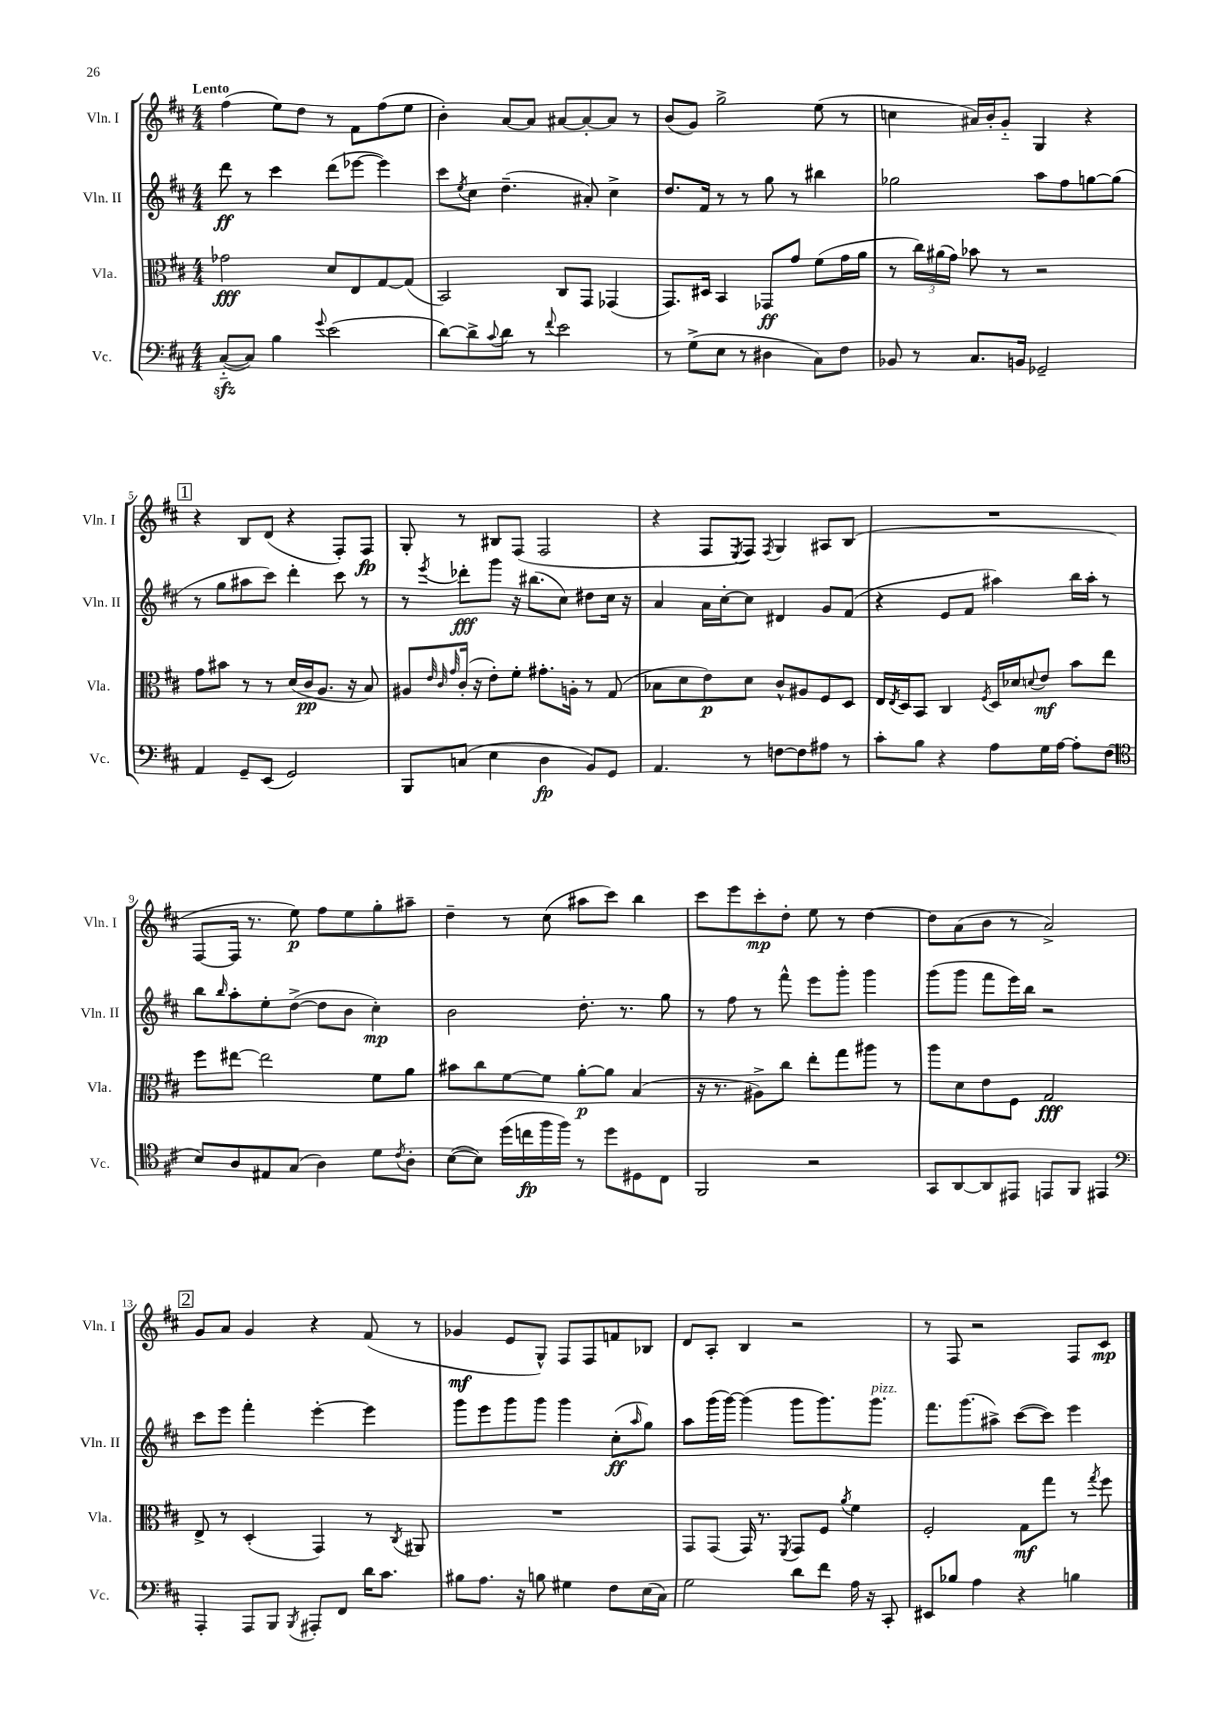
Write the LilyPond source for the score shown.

<<
\new StaffGroup <<
\new Staff = "s0" \with { instrumentName = "Vln. I" shortInstrumentName = "Vln. I" } {
    \clef treble \key d \major \numericTimeSignature \time 4/4 \tempo "Lento"
    fis''4( e''8) d''8 r8 fis'8 fis''8( e''8 |
    b'4-.) a'8~ a'8 ais'8~ ais'8~-. ais'8 r8 |
    b'8( g'8) g''2-> e''8( r8 |
    c''4 ais'16) b'16-. g'8-_ g4 r4 |
    \mark \markup { \box "1" } r4 b8 d'8( r4 fis8-.) fis8\fp |
    g8-. r8 bis8 fis8( fis2 |
    r4 fis8 \acciaccatura { e8 } fis8) \acciaccatura { fis8 } g4 ais8 b8( |
    R1 |
    fis8~ fis16 r8. e''8\p) fis''8 e''8 g''8-. ais''8-- |
    d''4-- r8 cis''8( ais''8 cis'''8) b''4 |
    cis'''8 e'''8 cis'''8-.\mp d''8-. e''8 r8 d''4~ |
    d''8 a'8( b'8 r8 a'2->) |
    \mark \markup { \box "2" } g'8 a'8 g'4 r4 fis'8( r8 |
    ges'4\mf e'8 g8-^) fis8 fis8 f'8 bes8 |
    d'8 a8-. b4 r2 |
    r8 fis8 r2 fis8 cis'8\mp \bar "|." |
}
\new Staff = "s1" \with { instrumentName = "Vln. II" shortInstrumentName = "Vln. II" } {
    \clef treble \key d \major \numericTimeSignature \time 4/4
    d'''8\ff r8 cis'''4 d'''8( ees'''8~ ees'''4) |
    cis'''8 \acciaccatura { e''8 } cis''8 d''4.--( ais'8-.) cis''4-> |
    d''8. fis'16 r8 r8 g''8 r8 bis''4 |
    ges''2 a''8 fis''8 g''8~ g''8( |
    \mark \markup { \box "1" } r8 g''8 ais''8 cis'''8) d'''4-. cis'''8 r8 |
    r8 \acciaccatura { e'''8 } des'''8-.\fff g'''8 r16 bis''8.( cis''8) dis''8 cis''16 r16 |
    a'4 a'16 cis''16~-. cis''8 dis'4 g'8 fis'8( |
    r4 e'8 fis'8 ais''4) b''16 ais''16-. r8 |
    b''8 \grace { b''16 } a''8-. e''8-. d''8~->( d''8 b'8 cis''4-.\mp) |
    b'2 d''8.-. r8. g''8 |
    r8 fis''8 r8 fis'''8-^ e'''8 g'''8-. g'''4 |
    g'''8( g'''8 fis'''8 e'''16) b''16 r2 |
    \mark \markup { \box "2" } cis'''8 e'''8 fis'''4-. e'''4~-. e'''4 |
    g'''8 e'''8 g'''8 g'''8 g'''4 cis''8-.\ff( \grace { a''16 } g''8) |
    a''8 g'''16( g'''16~) g'''4( g'''8 g'''8.) g'''8.^\markup { \italic "pizz." } |
    fis'''8. g'''8.( ais''8->) cis'''8~( cis'''8) e'''4 \bar "|." |
}
\new Staff = "s2" \with { instrumentName = "Vla." shortInstrumentName = "Vla." } {
    \clef alto \key d \major \numericTimeSignature \time 4/4
    ges'2\fff d'8 e8 g8~ g8( |
    b,2) cis8 g,8 ges,4( |
    g,8.) dis16 b,4 ges,8\ff g'8 fis'8( g'16 a'16 |
    r8 \tuplet 3/2 { cis''16) ais'16( g'16) } bes'8 r8 r2 |
    \mark \markup { \box "1" } g'8 bis'8 r8 r8 d'16( cis'16\pp a8. r16 b8) |
    ais8 \grace { e'32 cis'32 g'32 } cis'16-.( r16 e'8-.) fis'8-. gis'8.-. a16-. r8 g8( |
    bes8 d'8 e'8\p) d'8 cis'8-^ ais8 fis8 d8 |
    e16 \acciaccatura { e8 } d16 b,8 cis4 \acciaccatura { fis8 } d16 des'16 \appoggiatura { d'8 } e'8\mf b'8 e''8 |
    fis''8 eis''8~ eis''2 fis'8 a'8 |
    bis'8 cis''8 fis'8~ fis'8 a'8~-.\p a'8 b4( |
    r16 r8. ais8->) cis''8 e''8-. g''8 ais''8 r8 |
    a''8 d'8 e'8 fis8 g2\fff |
    \mark \markup { \box "2" } e8-> r8 d4-.( g,4) r8 \acciaccatura { cis8 } ais,8 |
    R1 |
    g,8 g,8( g,16) r8. \acciaccatura { fis,8 } g,8 fis8 \acciaccatura { a'8 } fis'4 |
    fis2-. g8\mf g''8 r8 \acciaccatura { g''8 } fis''8 \bar "|." |
}
\new Staff = "s3" \with { instrumentName = "Vc." shortInstrumentName = "Vc." } {
    \clef bass \key d \major \numericTimeSignature \time 4/4
    cis8~-_\sfz( cis8) b4 \appoggiatura { g'8 } e'2( |
    d'8~) d'8-> \appoggiatura { cis'8 } d'8 r8 \appoggiatura { fis'8 } e'2 |
    r8 g8->( e8 r8 dis4 cis8) fis8 |
    bes,8 r8 cis8. b,16 ges,2-- |
    \mark \markup { \box "1" } a,4 g,8-- e,8( g,2) |
    b,,8 c8( e4 d4\fp b,8) g,8 |
    a,4. r8 f8~ f8 ais8 r8 |
    cis'8-. b8 r4 a8 g16 a16~ a8-. fis8( |
    \clef tenor b8) a8 eis8 g8( a4) d'8 \acciaccatura { cis'8 } a8-. |
    b8~( b8) d''16( c''16\fp fis''16 fis''16) r8 d''8 dis8 cis8 |
    fis,2 r2 |
    g,8 a,8~ a,8 eis,8 e,8 fis,8 eis,4 |
    \mark \markup { \box "2" } \clef bass a,,4-. a,,8 b,,8 \acciaccatura { b,,8 } ais,,8-. fis,8 d'16 cis'8. |
    bis8 a8. r16 b8 gis4 fis8 e16( cis16) |
    g2 d'8 fis'8 a16 r16 cis,8-. |
    eis,8 bes8 a4 r4 b4 \bar "|." |
}
>>
>>
